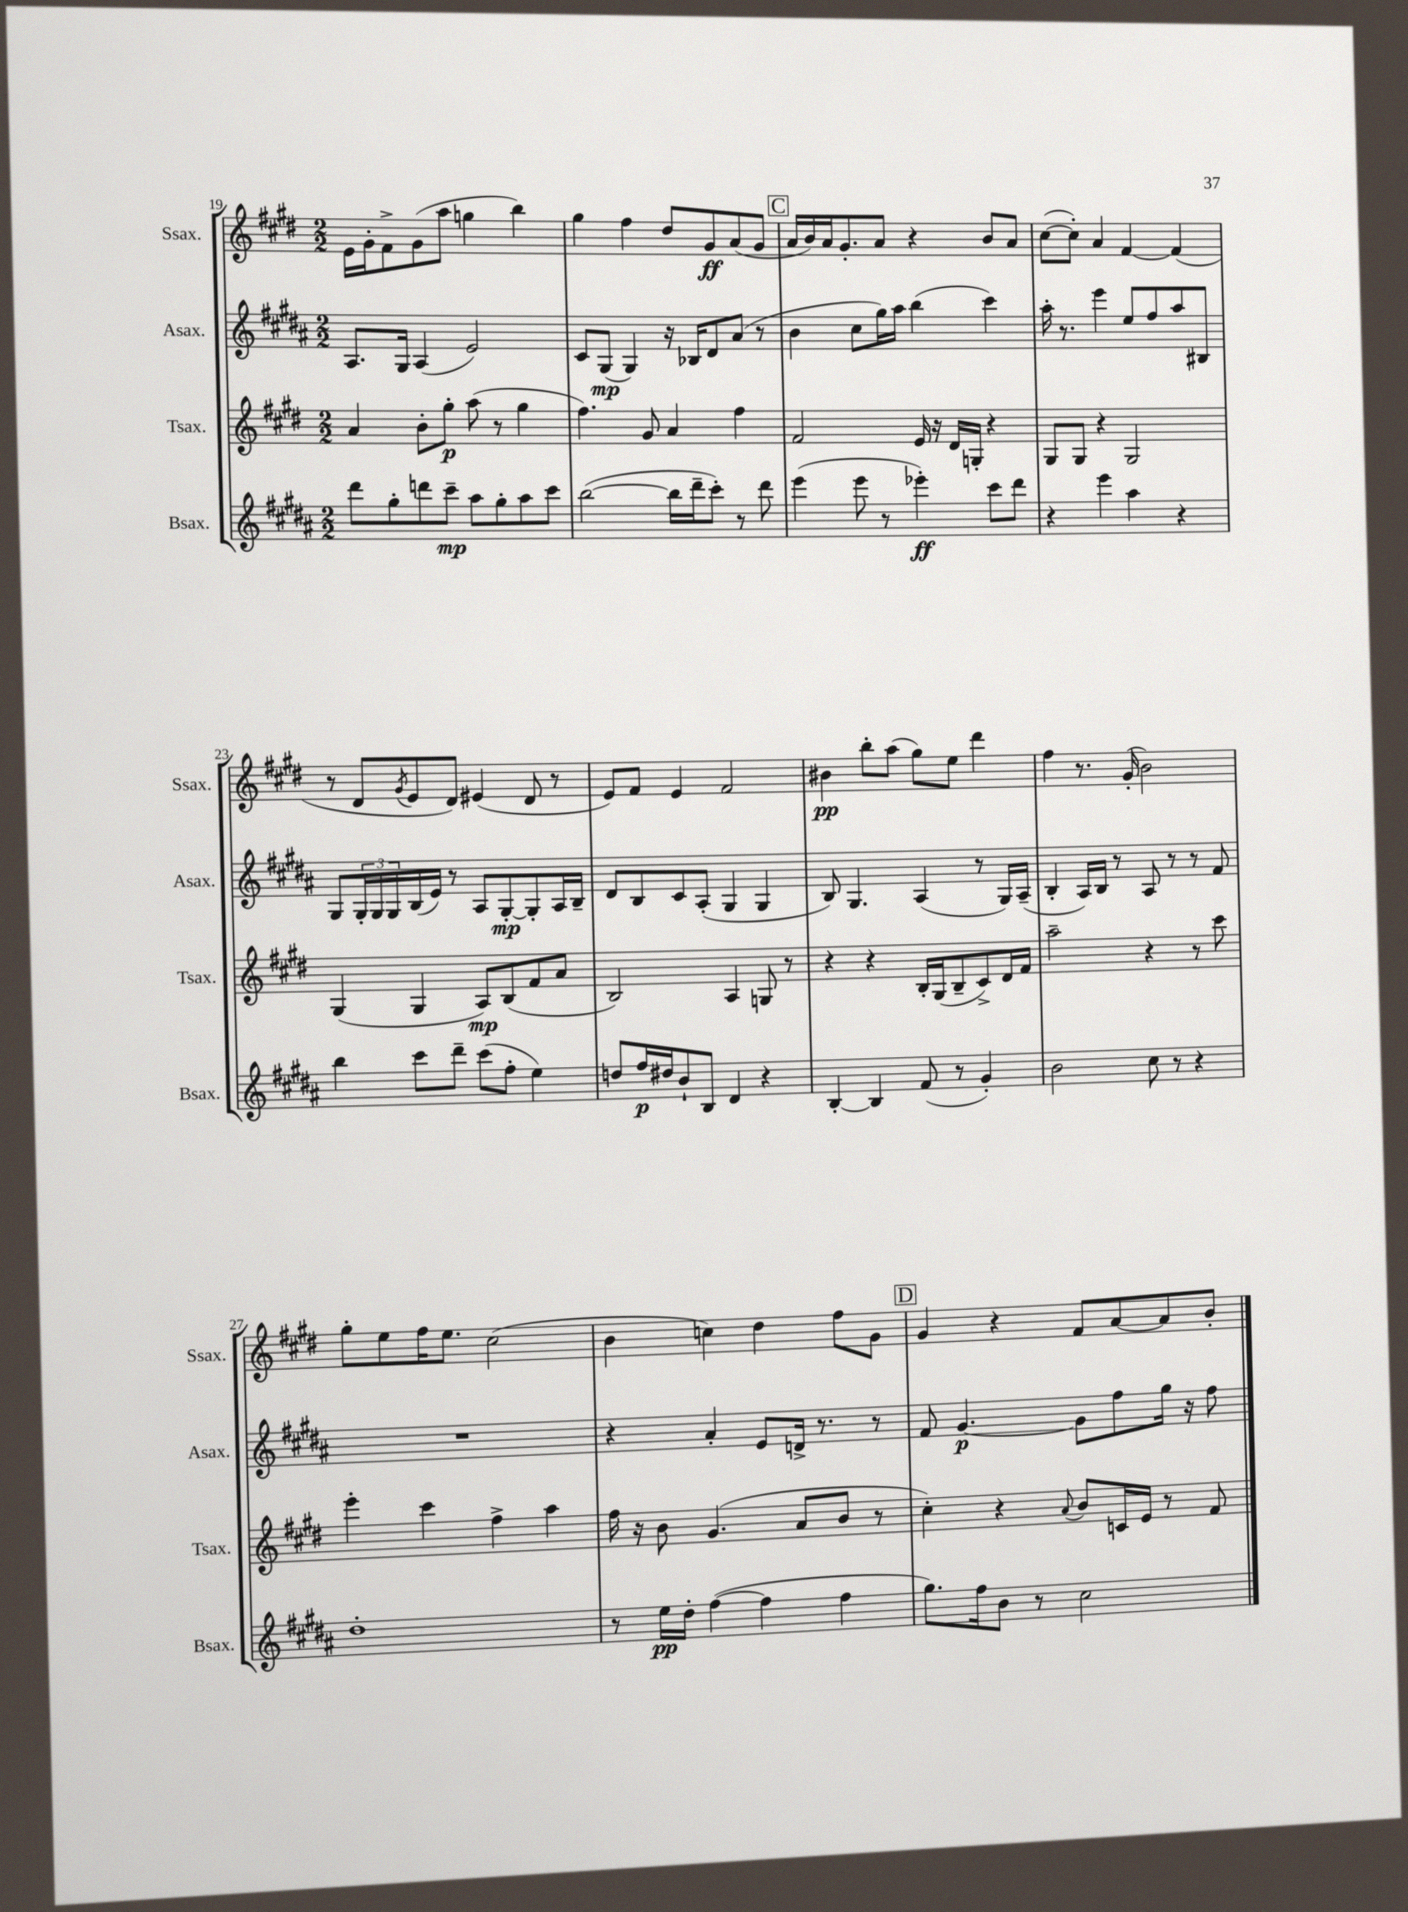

**kern	**dynam	**kern	**dynam	**kern	**dynam	**kern	**dynam
*part4	*part4	*part3	*part3	*part2	*part2	*part1	*part1
*staff4	*staff4	*staff3	*staff3	*staff2	*staff2	*staff1	*staff1
*I"Bsax.	*	*I"Tsax.	*	*I"Asax.	*	*I"Ssax.	*
*I'Bsax.	*	*I'Tsax.	*	*I'Asax.	*	*I'Ssax.	*
*clefG2	*	*clefG2	*	*clefG2	*	*clefG2	*
*k[f#c#g#d#a#]	*	*k[f#c#g#d#]	*	*k[f#c#g#d#a#]	*	*k[f#c#g#d#]	*
*M2/2	*	*M2/2	*	*M2/2	*	*M2/2	*
=19	=19	=19	=19	=19	=19	=19	=19
8ddd#\L	.	4a/	.	8.A#/L	.	16e\LL	.
.	.	.	.	.	.	16g#'\J	.
8gg#'\	.	.	.	.	.	8f#^\	.
.	.	.	.	16G#/Jk	.	.	.
8dddn\	.	8b'\L	.	(4A#/	.	(8g#\	.
8ccc#~\J	mp	8gg#'\J	p	.	.	8aa\J	.
8aa#\L	.	(8aa\	.	2e/)	.	4ggn\	.
8gg#'\	.	8r	.	.	.	.	.
8aa#\	.	4gg#\	.	.	.	4bb\)	.
8ccc#\J	.	.	.	.	.	.	.
=20	=20	=20	=20	=20	=20	=20	=20
([2bb\	.	4.ff#\)	.	8c#/L	.	4gg#\	.
.	.	.	.	(8G#/J	mp	.	.
.	.	.	.	4G#/)	.	4ff#\	.
.	.	8g#/	.	.	.	.	.
16bb\LL]	.	4a/	.	16r	.	8dd#/L	.
16ddd#~\J	.	.	.	16B-X/KL	.	.	.
8ccc#'\J)	.	.	.	8d#/	.	8g#/	ff
8r	.	4ff#\	.	(8a#/J	.	(8a/	.
8ddd#\	.	.	.	8r	.	8g#/J	.
!!LO:REH:place=s1:t=C
=21	=21	=21	=21	=21	=21	=21	=21
(4eee\	.	2f#/	.	4b\	.	16a/LL	.
.	.	.	.	.	.	16b/)	.
.	.	.	.	.	.	16a/J	.
.	.	.	.	.	.	8.g#'/	.
8eee\	.	.	.	8cc#\L	.	.	.
8r	.	.	.	16gg#\L)	.	8a/J	.
.	.	.	.	16aa#\JJ	.	.	.
4eee-X'\)	ff	16e/	.	(4bb\	.	4r	.
.	.	16r	.	.	.	.	.
.	.	16d#/LL	.	.	.	.	.
.	.	16Gn'/JJ	.	.	.	.	.
8ccc#\L	.	4r	.	4ccc#\)	.	8b/L	.
8ddd#\J	.	.	.	.	.	8a/J	.
=22	=22	=22	=22	=22	=22	=22	=22
4r	.	8G#/L	.	16aa#'\	.	([8cc#\L	.
.	.	.	.	8.r	.	.	.
.	.	8G#/J	.	.	.	8cc#'\J])	.
4eee\	.	4r	.	4eee\	.	4a/	.
4aa#\	.	2G#/	.	8ee/L	.	[4f#/	.
.	.	.	.	8ff#/	.	.	.
4r	.	.	.	8aa#/	.	(4f#/]	.
.	.	.	.	8B#X/J	.	.	.
!!LO:LB:g=z
=23	=23	=23	=23	=23	=23	=23	=23
4bb\	.	(4G#/	.	8G#/L	.	8r	.
.	.	.	.	24G#'/L	.	8d#/L	.
.	.	.	.	24G#/	.	.	.
.	.	.	.	24G#/	.	.	.
.	.	.	.	.	.	8qg#/	.
8ccc#\L	.	4G#/	.	(16B/	.	8e/	.
.	.	.	.	16e/JJ)	.	.	.
8ddd#~\J	.	.	.	8r	.	8d#/J)	.
(8ccc#\L	.	8A/L)	mp	8A#/L	.	(4e#X/	.
8ff#'\J	.	(8B/	.	[8G#'/	mp	.	.
4ee\)	.	8f#/	.	8G#'/]	.	8d#/	.
.	.	8a/J	.	16A#/L	.	8r	.
.	.	.	.	16B~/JJ	.	.	.
=24	=24	=24	=24	=24	=24	=24	=24
8ddn/L	.	2B/)	.	8d#/L	.	8e/L)	.
16ff#/L	p	.	.	8B/	.	8f#/J	.
16dd#X/J	.	.	.	.	.	.	.
8b`/	.	.	.	8c#/	.	4e/	.
8B/J	.	.	.	(8A#'/J	.	.	.
4d#/	.	4A/	.	4G#/	.	2f#/	.
4r	.	8Gn/	.	4G#/	.	.	.
.	.	8r	.	.	.	.	.
=25	=25	=25	=25	=25	=25	=25	=25
[4B'/	.	4r	.	8B/)	.	4b#X\	pp
.	.	.	.	4.G#/	.	.	.
4B/]	.	4r	.	.	.	8bb'\L	.
.	.	.	.	.	.	(8aa\J	.
(8f#/	.	16B'/LL	.	(4A#/	.	8gg#\L)	.
.	.	(16G#/J	.	.	.	.	.
8r	.	8B~/	.	.	.	8ee\J	.
4g#'/)	.	8c#^/)	.	8r	.	4ddd#\	.
.	.	16d#/L	.	16G#/LL)	.	.	.
.	.	16f#/JJ	.	(16A#~/JJ	.	.	.
=26	=26	=26	=26	=26	=26	=26	=26
2b\	.	2aa~\	.	4B'/	.	4ff#\	.
.	.	.	.	16A#/LL)	.	8.r	.
.	.	.	.	16B/JJ	.	.	.
.	.	.	.	8r	.	.	.
.	.	.	.	.	.	(16g#'/	.
8cc#\	.	4r	.	8A#/	.	2b\)	.
8r	.	.	.	8r	.	.	.
4r	.	8r	.	8r	.	.	.
.	.	8ccc#\	.	8f#/	.	.	.
!!LO:LB:g=z
=27	=27	=27	=27	=27	=27	=27	=27
1dd#'	.	4eee'\	.	1r	.	8gg#'\L	.
.	.	.	.	.	.	8ee\	.
.	.	4ccc#\	.	.	.	16ff#\K	.
.	.	.	.	.	.	8.ee\J	.
.	.	4ff#^\	.	.	.	(2cc#\	.
.	.	4aa\	.	.	.	.	.
=28	=28	=28	=28	=28	=28	=28	=28
8r	.	16ff#\	.	4r	.	4b\	.
.	.	16r	.	.	.	.	.
16ee\LL	pp	8b\	.	.	.	.	.
16dd#'\JJ	.	.	.	.	.	.	.
([4ff#\	.	(4.g#/	.	4a#'/	.	4ccn\)	.
4ff#\]	.	.	.	8e/L	.	4dd#\	.
.	.	8a/L	.	16dn^/Jk	.	.	.
.	.	.	.	8.r	.	.	.
4ff#\	.	8b/J	.	.	.	8ff#\L	.
.	.	8r	.	8r	.	8g#\J	.
!!LO:REH:place=s1:t=D
=29	=29	=29	=29	=29	=29	=29	=29
8.gg#\L)	.	4cc#'\)	.	8f#/	.	4g#/	.
.	.	.	.	[4.g#/	p	.	.
16ff#\k	.	.	.	.	.	.	.
8b\J	.	4r	.	.	.	4r	.
8r	.	.	.	.	.	.	.
.	.	8qqa/	.	.	.	.	.
2cc#\	.	8b/L	.	8g#\L]	.	8f#/L	.
.	.	16cn/L	.	8ff#\	.	[8a/	.
.	.	16e/JJ	.	.	.	.	.
.	.	8r	.	16gg#\Jk	.	8a/]	.
.	.	.	.	16r	.	.	.
.	.	8f#/	.	8ff#\	.	8b'/J	.
==	==	==	==	==	==	==	==
*-	*-	*-	*-	*-	*-	*-	*-
